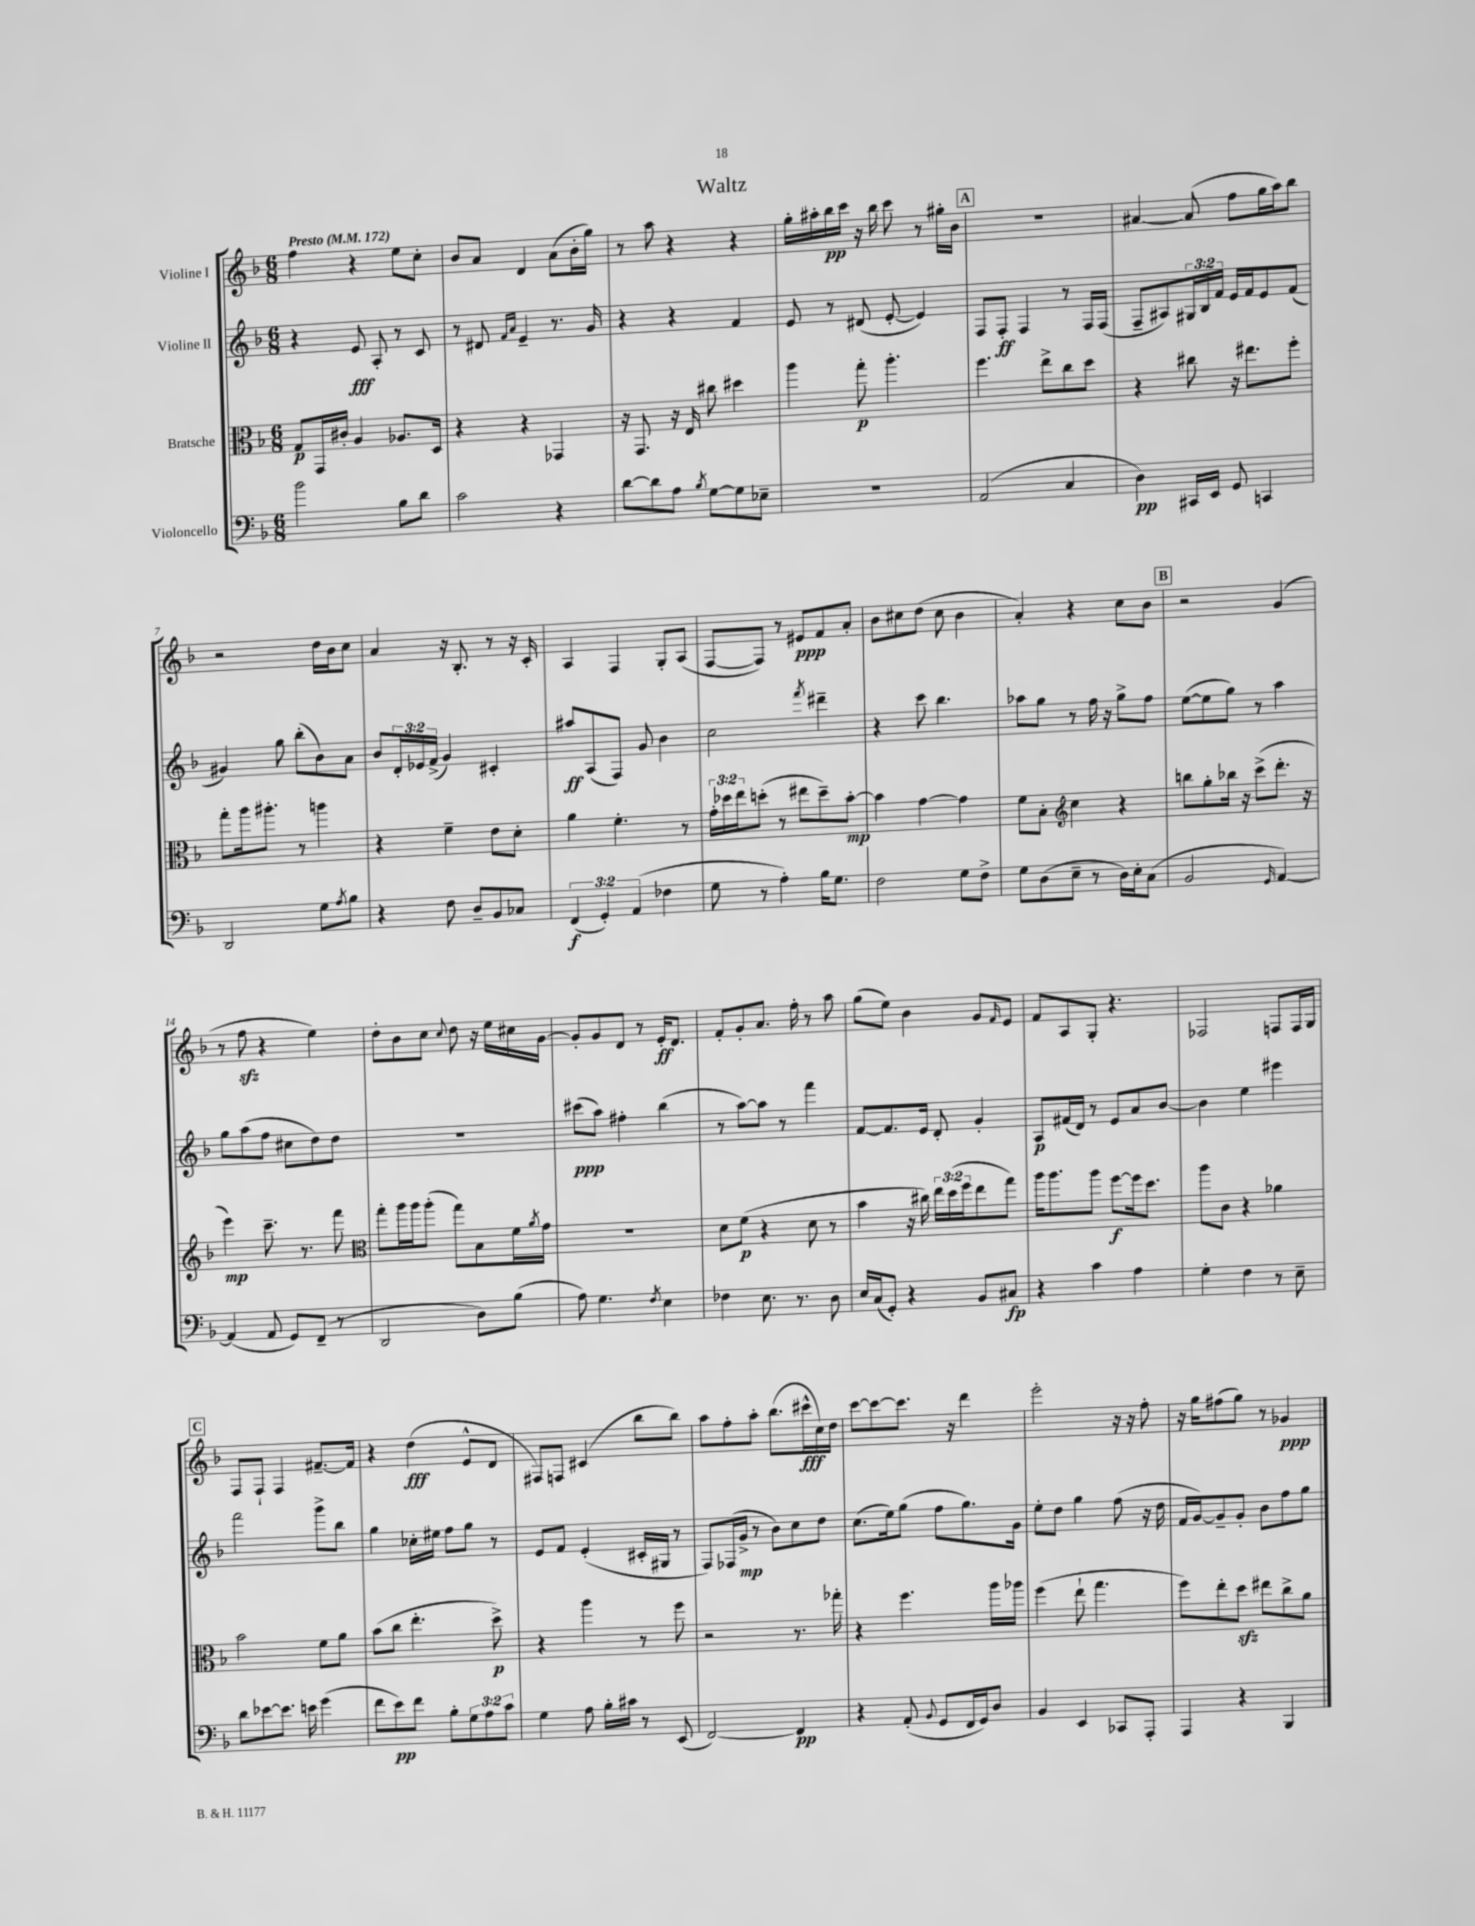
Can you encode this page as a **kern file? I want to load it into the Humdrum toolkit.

**kern	**kern	**kern	**kern
*staff4	*staff3	*staff2	*staff1
*clefF4	*clefC3	*clefG2	*clefG2
*k[b-]	*k[b-]	*k[b-]	*k[b-]
*M6/8	*M6/8	*M6/8	*M6/8
*MM172	*MM172	*MM172	*MM172
2b-	8G	4r	4ff
.	16GG	.	.
.	16c#'	.	.
.	4A	8e	4r
.	.	8A'	.
8B-	8.A-	8r	8ee
8d	.	8c	8cc'
.	16D	.	.
=	=	=	=
2c	4r	8r	8b-
.	.	8d#	8a
.	.	16qqf	.
.	.	16qqa	.
.	4r	4e~	4d
4r	4GG-	8.r	(8a
.	.	.	16b-'
.	.	16g	16gg)
=	=	=	=
[8d	16r	4r	8r
.	8.GG	.	.
8d]	.	.	8aa
8A	16r	4r	4r
.	16E	.	.
8qB-	.	.	.
[8G	8cc#	.	.
8G]	4dd#	4f	4r
8E-~	.	.	.
=	=	=	=
2.r	4aa	8e	16gg'
.	.	.	16aa#'
.	.	8r	16bb-
.	.	.	16ccc
.	8gg'	(8d#	16r
.	.	.	16bb-
.	4.aa'	[8e'	8ccc
.	.	4e])	8r
.	.	.	16gg#'
.	.	.	16b-
=	=	=	=
(2AA	4.ff	8F	2.r
.	.	8F'	.
.	.	4F	.
.	8ee^	.	.
4C	8cc	8r	.
.	8dd	16F	.
.	.	(16F	.
=	=	=	=
4D)	4r	8F~	[4a#
.	.	8A#)	.
16CC#	8cc#	24G#	(8a#]
.	.	24B-	.
16EE	.	.	.
.	.	24f	.
8GG	16r	16e	8ff
.	8.ee#	16f	.
4CC	.	8e	16gg
.	.	.	16aa)
.	8ff'	(8f	8bb-
=	=	=	=
2DD	8gg'	4g#)	2r
.	16aa	.	.
.	8.aa#'	.	.
.	.	8gg	.
.	8r	(8bb-'	.
8G	4aa	8b-)	16dd
.	.	.	16b-
8qA	.	.	.
8B-	.	8a	8cc
=	=	=	=
4r	4r	8b-	4a
.	.	24d'	.
.	.	24e-	.
.	.	(24f^	.
8F	4f~	4g)	16r
.	.	.	8.B-'
8D~	.	.	.
8BB-	8e	4c#'	8r
8C-	8d'	.	16r
.	.	.	16c'
=	=	=	=
(6FF	4a	8aa#	4A
.	.	(8A	.
6GG')	.	.	.
.	4.f'	8F)	4F
(6AA	.	.	.
.	.	8g	.
4F-	.	4b-	8G'
.	8r	.	(8A
=	=	=	=
8G	24g'	2cc	[8F
.	24dd-	.	.
.	24ee	.	.
8r	(8dd'	.	8F])
4A')	8r	.	8r
.	8ee#	.	8e#
.	.	8qfff	.
16B-	8dd~)	4ddd#~	8f
8.G	.	.	.
.	[8b-'	.	8a'
=	=	=	=
2F	4b-]	4r	8b-
.	.	.	8cc#
.	[4g	8ccc	(8dd
.	.	4.bb-	8cc#
8G	4g]	.	4b-
8F^	.	.	.
=	=	=	=
8G	8f	8aa-	4a')
(8D	8B-'	8gg	.
*	*clefG2	*	*
8E~	4cc	8r	4r
8r	.	16ff	.
.	.	16r	.
16D)	4r	8gg^	8cc
16E'	.	.	.
(8C	.	8ff	8b-
=	=	=	=
2BB-	8bb	([8ee	2r
.	8gg'	8ee]	.
.	16bb-	8gg)	.
.	16r	.	.
.	(8ccc^	8r	.
16qqGG	.	.	.
[4AA)	8.ddd'	4aa	(4g
.	16r	.	.
=	=	=	=
(4AA]	4eee)	8gg	8r
.	.	(8aa	8ff
8AA	8.ccc~	8ff	4r
8GG)	.	8cc#	.
.	8.r	.	.
(8FF~	.	8dd)	4ee)
8r	8fff	8dd	.
=	=	=	=
*	*clefC3	*	*
2DD	8gg'	2.r	8dd'
.	16aa	.	8b-
.	16aa	.	.
.	(8aa'	.	8cc
.	.	.	8qqcc
.	8gg)	.	8dd
8D)	8B-	.	16r
.	.	.	16ee
(8B-	16f	.	16cc#
.	8qa	.	.
.	16g	.	[16g
=	=	=	=
8A)	2.r	(8ccc#	8g']
4.G	.	8aa)	8g
.	.	4ff#'	8d
.	.	.	8r
8qF	.	.	.
4E	.	(4bb-	16e'
.	.	.	8.d
=	=	=	=
4F-	8d	8r	8f'
.	(8f	[8aa)	8g'
8.E	4r	8aa]	8.a
.	.	8r	.
8.r	.	.	16ff'
.	8d	4fff	8r
8D	8r	.	8aa
=	=	=	=
16E	4b-	[8f	(8gg
(16C	.	.	.
8GG')	.	8.f]	8ee)
4r	16r	.	4b-
.	16cc#)	16e	.
.	24ee	8d'	.
.	(24dd	.	.
.	24ff	.	.
8BB-	8ee	4g'	8g
.	.	.	16qqf
8C#	8gg)	.	8e
=	=	=	=
4r	16aa	8A	8f
.	8.aa	.	.
.	.	(16f#	8A
.	.	16d)	.
4c	8aa	8r	8G'
.	[8ff	8e	4.r
4A	16ff]	8a	.
.	8.dd	.	.
.	.	[8b-	.
=	=	=	=
4G'	8aa	4b-]	2F-
.	8c	.	.
4F	4r	4ee	.
8r	4a-	4eee#	8F
8E~	.	.	16F
.	.	.	16G
=	=	=	=
8d	2b-	2fff	8F
[8e-	.	.	8F`
8.e-]	.	.	4F
16e	.	.	.
(4g	8f	8ggg^	[8.f#~
.	8a	8bb-	.
.	.	.	16f#]
=	=	=	=
8f	(8b-	4gg	4r
8e)	8cc	.	.
8f	4.ee'	16cc-'	(4dd
.	.	16ee#	.
8B-'	.	8ff	.
12G	.	8gg	8e^^
12A	.	.	.
.	8dd^)	8r	8d
12c	.	.	.
=	=	=	=
4G	4r	8e	8F#)
.	.	8f	8F
8A	4aa	(4e'	(4c#
16B-'	.	.	.
16c#	.	.	.
8r	8r	16c#'	8bb-
.	.	16G#	.
(8EE	8ff	8r	8bb-)
=	=	=	=
[2FF)	2r	8F)	8aa
.	.	(16F-	8ff'
.	.	16g^	.
.	.	8r	8aa'
.	.	8b-)	(8.bb-
4FF]	8.r	8cc	.
.	.	.	16ccc#^^
.	.	8dd	16cc)
.	16gg-'	.	16dd
=	=	=	=
4r	4r	(8.cc	[8ccc
.	.	.	8ccc_
.	.	16ee)	.
(8AA'	4.ff	(8gg	8.ccc]
8qqBB-	.	.	.
8GG	.	8ff	.
.	.	.	16r
16FF	.	8.gg)	4ddd
16GG)	.	.	.
8D	16aa	.	.
.	16aa-	16g	.
=	=	=	=
4BB-	(4ff	8ee'	2eee'
.	.	8dd	.
4EE	8ee`	4gg	.
.	4.gg	.	.
8CC-	.	(8ff	16r
.	.	.	16r
8AAA'	.	16r	8ff'
.	.	16dd	.
=	=	=	=
4AAA	8ff)	16f	16r
.	.	[16g)	16gg
.	8ee'	8g~]	(8ff#
4r	8dd	8g'	8gg)
.	8ee#	8b-	8r
4BBB-	8cc^	8ff	4g-
.	8a	8gg	.
==	==	==	==
*-	*-	*-	*-
